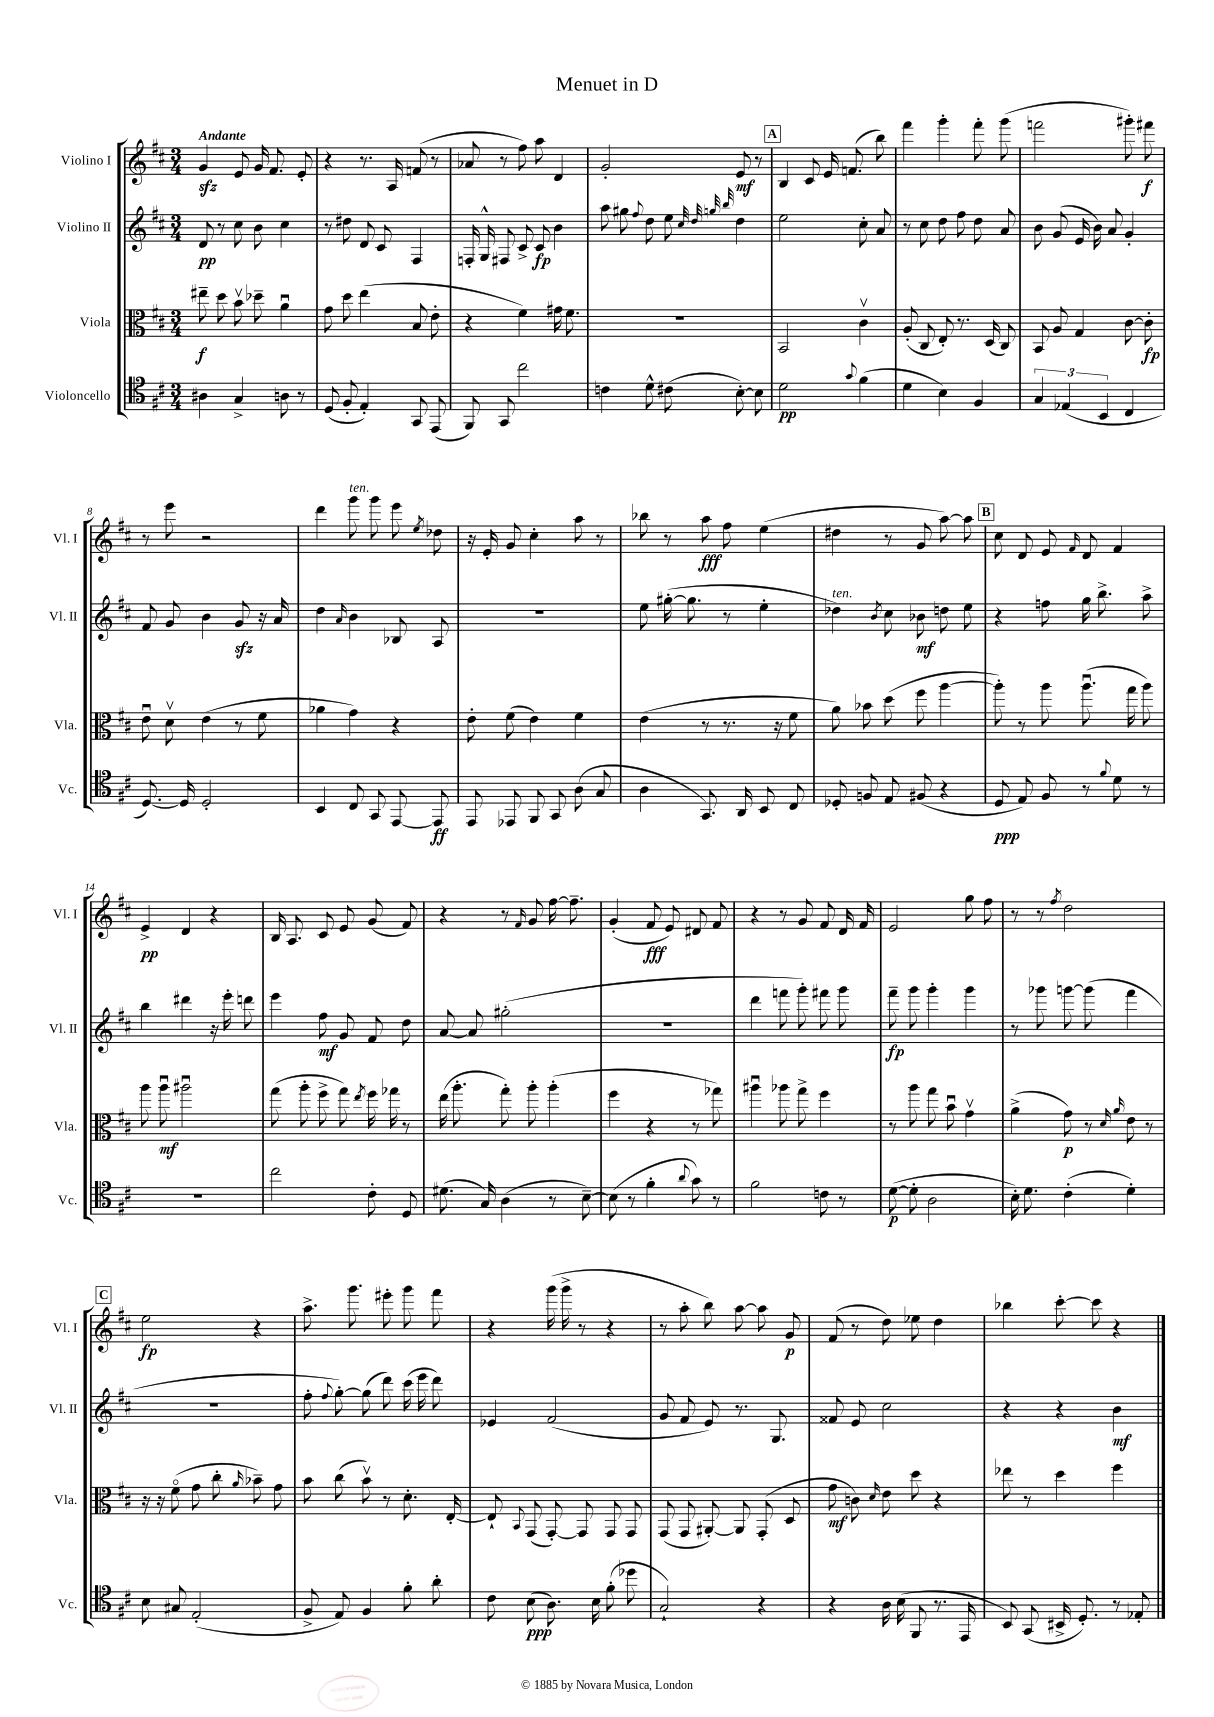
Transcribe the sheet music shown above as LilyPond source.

\header { title = "Menuet in D" }
<<
\new StaffGroup <<
\new Staff = "s0" \with { instrumentName = "Violino I" shortInstrumentName = "Vl. I" } {
    \clef treble \key d \major \numericTimeSignature \time 3/4 \tempo "Andante"
    \autoBeamOff g'4\sfz e'8 g'16 fis'8. e'8-. |
    r4 r8. a16 f'8( r8 |
    aes'8 r8 fis''8) a''8 d'4 |
    g'2-. e'8\mf r8 |
    \mark \markup { \box "A" } b4 cis'8 e'16 f'8.( b''8) |
    fis'''4 g'''4-. fis'''8-. g'''8( |
    f'''2 gis'''8-.) fis'''8\f |
    r8 e'''8 r2 |
    d'''4 g'''8^\markup { \italic "ten." } g'''8 e'''8 \acciaccatura { e''8 } des''8 |
    r16 e'16-. g'8 cis''4-. a''8 r8 |
    bes''8 r8 a''8\fff fis''8 e''4( |
    dis''4 r8 g'8 a''8~) a''8 |
    \mark \markup { \box "B" } cis''8 d'8 e'8 \grace { fis'16 } d'8 fis'4 |
    e'4->\pp d'4 r4 |
    b16 a8. cis'8 e'8 g'8( fis'8) |
    r4 r8 \grace { fis'16 } g'8 fis''16~ fis''8.-- |
    g'4-.( fis'8\fff e'8) dis'8 fis'8 |
    r4 r8 g'8 fis'8 d'16 fis'16 |
    e'2 g''8 fis''8 |
    r8 r8 \acciaccatura { fis''8 } d''2 |
    \mark \markup { \box "C" } e''2\fp r4 |
    a''8.-> g'''8. eis'''8-. g'''8 fis'''8 |
    r4 g'''16( g'''16-> r8 r4 |
    r8 a''8-. b''8) a''8~ a''8 g'8\p |
    fis'8( r8 d''8) ees''8 d''4 |
    bes''4 cis'''8~-. cis'''8 r4 \bar "|." |
}
\new Staff = "s1" \with { instrumentName = "Violino II" shortInstrumentName = "Vl. II" } {
    \clef treble \key d \major \numericTimeSignature \time 3/4
    \autoBeamOff d'8\pp r8 cis''8 b'8 cis''4 |
    r8 dis''8 d'8 cis'8 fis4 |
    f16-. g16-^ fis8 cis'8-> cis'8\fp b'4 |
    a''8 gis''8 \appoggiatura { fis''8 } d''8 e''8 \grace { cis''32 d''32 g''32 b''32 } d''4 |
    \mark \markup { \box "A" } e''2 cis''8-. a'8 |
    r8 cis''8 d''8 fis''8 d''8 a'8 |
    b'8 g'8( e'16 b'16) a'8 g'4-. |
    fis'8 g'8 b'4 g'8\sfz r16 a'16 |
    d''4 \grace { a'16 } b'4 bes8 a8 |
    R2. |
    e''8 gis''16~-.( gis''8. r8 e''4-. |
    des''4^\markup { \italic "ten." }) \acciaccatura { b'8 } cis''8 bes'8\mf d''8 e''8 |
    \mark \markup { \box "B" } r4 f''8 g''16 b''8.-> a''8-> |
    b''4 dis'''4 r16 e'''16-. d'''8 |
    e'''4 fis''8\mf g'8 fis'8 d''8 |
    a'8~ a'8 gis''2-.( |
    R2. |
    d'''4 f'''8 g'''8-.) fis'''8 g'''8 |
    fis'''8--\fp g'''8 g'''4-. g'''4 |
    r8 ges'''8 g'''8~ g'''8( fis'''4 |
    \mark \markup { \box "C" } R2. |
    fis''8-. \appoggiatura { fis''8 } g''8~-.) g''8( d'''8) cis'''16( e'''16 d'''8) |
    ees'4 fis'2( |
    g'8 fis'8 e'8) r8. g8. |
    fisis'8 e'8 cis''2 |
    r4 r4 b'4\mf \bar "|." |
}
\new Staff = "s2" \with { instrumentName = "Viola" shortInstrumentName = "Vla." } {
    \clef alto \key d \major \numericTimeSignature \time 3/4
    \autoBeamOff eis''8--\f d''8 b'8\upbow des''8-- a'4\downbow |
    g'8 d''8 e''4( b8 e'8-. |
    r4 fis'4) gis'16 fis'8. |
    R2. |
    \mark \markup { \box "A" } b,2 cis'4\upbow |
    a8-.( cis8 e8-.) r8. d16( cis8) |
    b,8 a8 g4 cis'8~ cis'8-.\fp |
    e'8\downbow d'8\upbow e'4( r8 fis'8 |
    aes'4 g'4) r4 |
    e'8-. fis'8( e'4) fis'4 |
    e'4( r8 r8. r16 fis'8 |
    a'8) bes'8 d''8( fis''8 a''4~ |
    \mark \markup { \box "B" } a''8-.) r8 a''8 a''8.\downbow( g''16 a''8) |
    a''8 a''8\downbow\mf ais''2\downbow |
    g''8( a''8-. fis''8-> g''8) \acciaccatura { e''8 } fis''16 ges''16 r8 |
    e''16( a''8.-. g''8-.) a''8-. a''4-.( |
    fis''4 r4 r8 ges''8) |
    ais''4\downbow aes''8 g''8-> fis''4 |
    r8 a''8 g''8 b'8\downbow g'4\upbow |
    a'4->( g'8\p) r8 \grace { d'16 a'16 } e'8 r8 |
    \mark \markup { \box "C" } r16 r16 fis'8\flageolet( g'8 cis''8-. \grace { a'16 } bes'8--) g'8 |
    b'8 cis''8( b'8\upbow) r8 d'8.-. e16~-. |
    e8-! \appoggiatura { b,8 } g,8( g,8~-.) g,8 g,8 g,8 |
    g,8( g,8 ais,8~-.) ais,8 g,8-.( d8 |
    g'8\mf c'8) \grace { d'16 } e'8 d''8 r4 |
    ees''8 r8 d''4 fis''4 \bar "|." |
}
\new Staff = "s3" \with { instrumentName = "Violoncello" shortInstrumentName = "Vc." } {
    \clef tenor \key d \major \numericTimeSignature \time 3/4
    \autoBeamOff ais4 g4-> a8 r8 |
    d8( fis8-. e4-.) g,8 e,8( |
    fis,8) g,8 cis''2 |
    c'4 d'8-^ cis'8( b8~-.) b8 |
    \mark \markup { \box "A" } d'2\pp \appoggiatura { g'8 } fis'4( |
    d'4 b4) fis4 |
    \tuplet 3/2 { g4 ees4( b,4 } cis4 |
    d8.~) d16 d2-. |
    b,4 cis8 g,8 e,8~ e,8\ff |
    e,8 ees,8 fis,8 g,8 a8( g8 |
    a4 g,8.) a,16 b,8 cis8 |
    des8-. f8 e8 fis8( r4 |
    \mark \markup { \box "B" } d8\ppp e8) fis8 r8 \appoggiatura { fis'8 } d'8 r8 |
    R2. |
    cis''2 cis'8-. d8 |
    dis'8.( g16) a4( r8 b8~--) |
    b8( r8 fis'4-. \appoggiatura { a'8 } g'8) r8 |
    fis'2 c'8 r8 |
    d'8~\p( d'8-. a2 |
    b16-.) d'8. cis'4-.( d'4-.) |
    \mark \markup { \box "C" } b8 gis8 e2-.( |
    fis8-> e8) fis4 fis'8-. a'8-. |
    cis'8 b8\ppp( a8.) b16 fis'8-.( des''8 |
    g2-!) r4 |
    r4 a16 b16( fis,8 r8. e,16 |
    b,8) g,8( bis,16-> d8.-.) r8 ees8-. \bar "|." |
}
>>
>>
